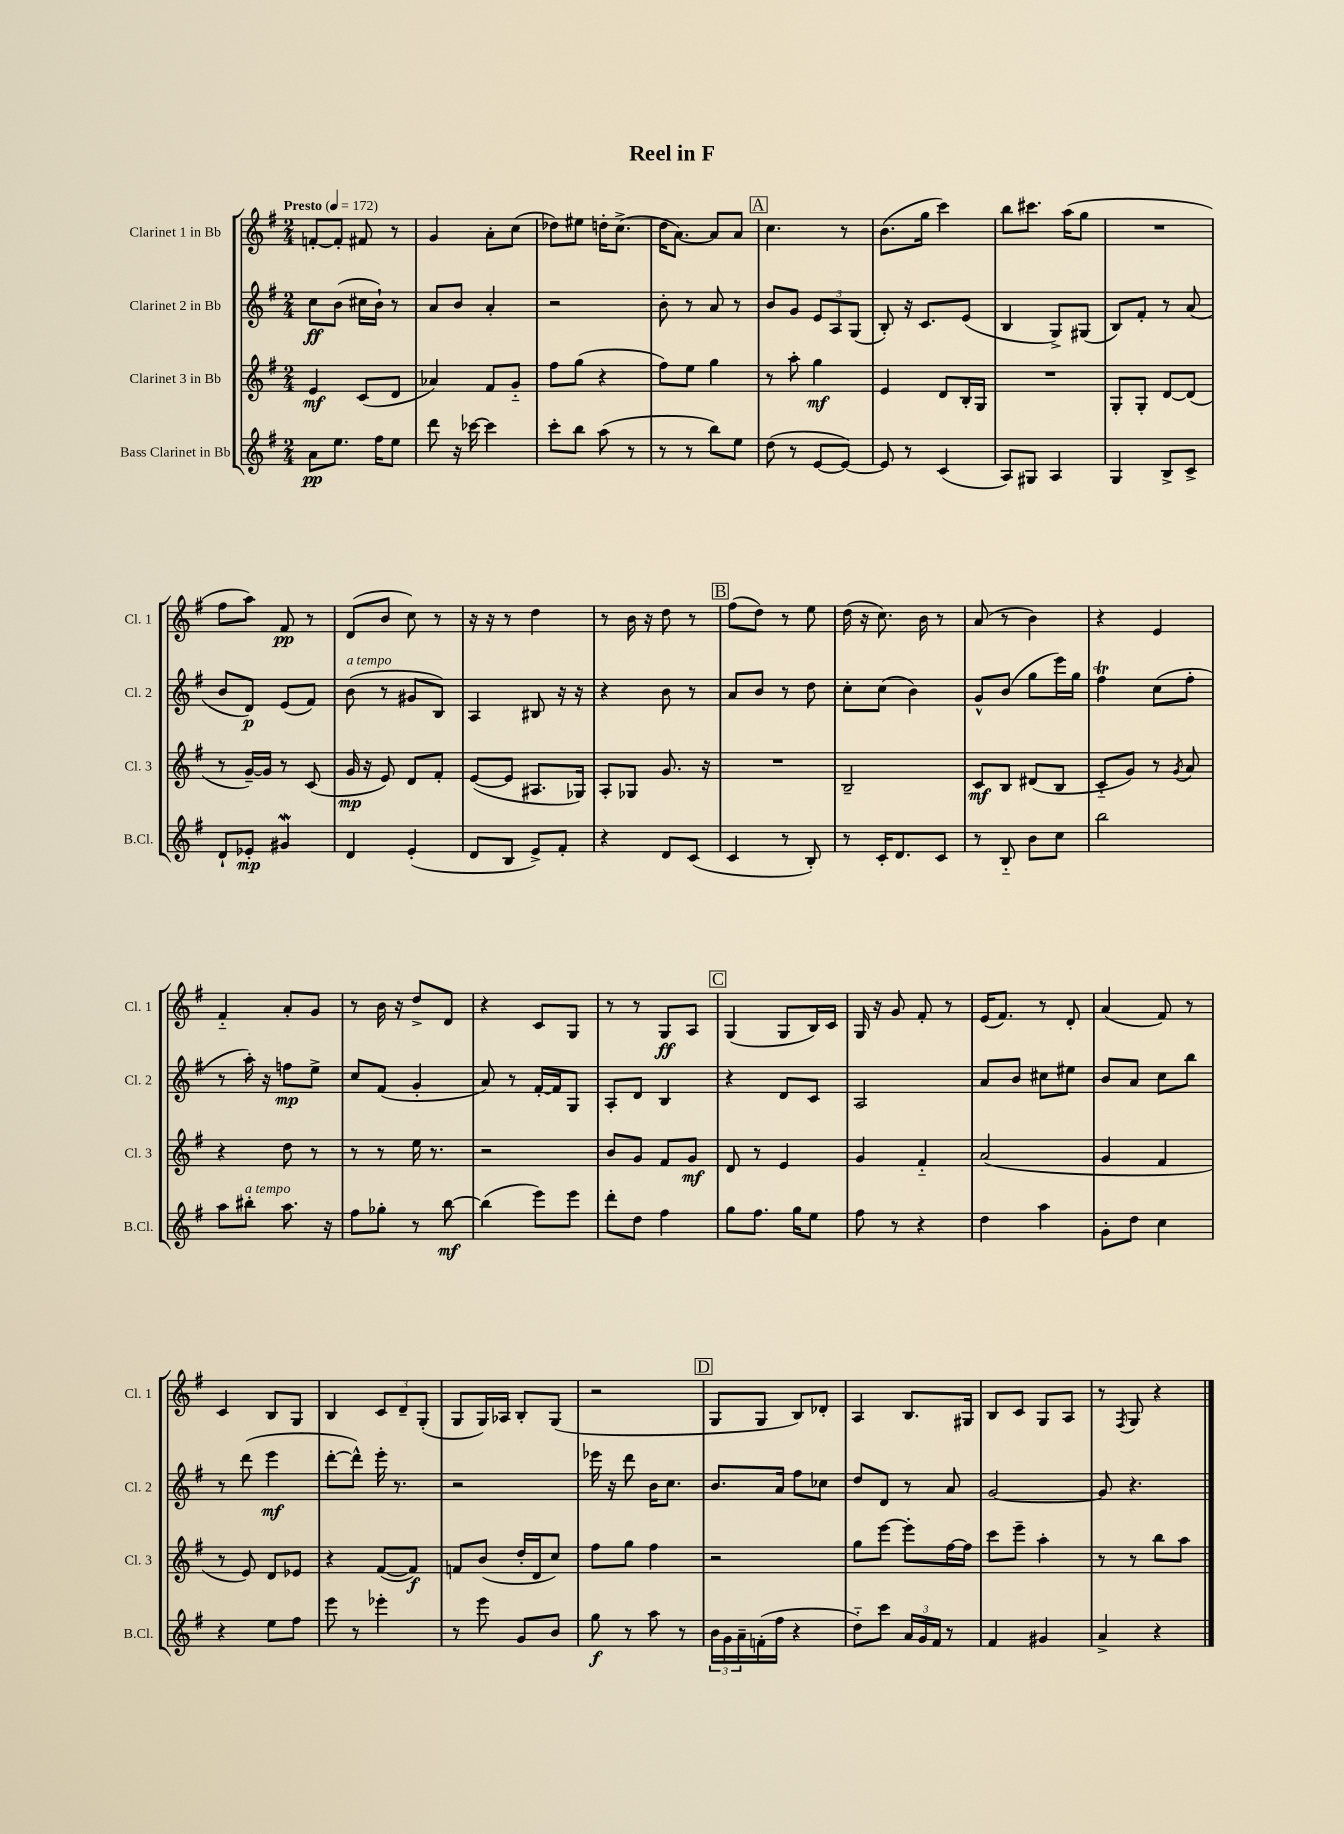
\header { title = "Reel in F" }
<<
\new StaffGroup <<
\new Staff = "s0" \with { instrumentName = "Clarinet 1 in Bb" shortInstrumentName = "Cl. 1" } {
    \clef treble \key g \major \numericTimeSignature \time 2/4 \tempo "Presto" 4 = 172
    f'8~-. f'8-. fis'8 r8 |
    g'4 a'8-. c''8( |
    des''8) eis''8 d''16-. c''8.->( |
    d''16 a'8.~) a'8 a'8 |
    \mark \markup { \box "A" } c''4. r8 |
    b'8.( g''16 c'''4) |
    b''8 cis'''8. a''16( g''8 |
    R2 |
    fis''8 a''8) fis'8\pp r8 |
    d'8( b'8 c''8) r8 |
    r16 r16 r8 d''4 |
    r8 b'16 r16 d''8 r8 |
    \mark \markup { \box "B" } fis''8( d''8) r8 e''8 |
    d''16( r16 c''8.) b'16 r8 |
    a'8( r8 b'4) |
    r4 e'4 |
    fis'4-_ a'8-. g'8 |
    r8 b'16 r16 d''8-> d'8 |
    r4 c'8 g8 |
    r8 r8 g8\ff a8 |
    \mark \markup { \box "C" } g4( g8 b16) c'16 |
    g16 r16 g'8 fis'8-. r8 |
    e'16( fis'8.) r8 d'8-. |
    a'4( fis'8) r8 |
    c'4 b8 g8 |
    b4 \tuplet 3/2 { c'8 d'8-- g8-.( } |
    g8 g16) aes16 b8-. g8( |
    r2 |
    \mark \markup { \box "D" } g8 g8 b8) des'8-. |
    a4 b8. gis16 |
    b8 c'8 g8 a8 |
    r8 \acciaccatura { fis8 } g8 r4 \bar "|." |
}
\new Staff = "s1" \with { instrumentName = "Clarinet 2 in Bb" shortInstrumentName = "Cl. 2" } {
    \clef treble \key g \major \numericTimeSignature \time 2/4
    c''8\ff b'8( cis''16 b'16-!) r8 |
    a'8 b'8 a'4-. |
    r2 |
    b'8-. r8 a'8 r8 |
    \mark \markup { \box "A" } b'8 g'8 \tuplet 3/2 { e'8 a8 g8( } |
    b8-.) r16 c'8. e'8( |
    b4 g8->) gis8( |
    b8) fis'8-. r8 a'8( |
    b'8 d'8\p) e'8( fis'8) |
    b'8^\markup { \italic "a tempo" }( r8 gis'8 b8) |
    a4 bis8 r16 r16 |
    r4 b'8 r8 |
    \mark \markup { \box "B" } a'8 b'8 r8 d''8 |
    c''8-. c''8( b'4) |
    g'8-^ b'8( g''8 e'''16) g''16 |
    fis''4\trill c''8( fis''8-. |
    r8 a''16-.) r16 f''8\mp e''8-> |
    c''8 fis'8( g'4-. |
    a'8) r8 fis'16~-. fis'16 g8 |
    a8-. d'8 b4 |
    \mark \markup { \box "C" } r4 d'8 c'8 |
    a2 |
    a'8 b'8 cis''8 eis''8 |
    b'8 a'8 c''8 b''8 |
    r8 d'''8( e'''4\mf |
    d'''8~-. d'''8-^) e'''16-. r8. |
    r2 |
    ees'''16 r16 d'''8 b'16 c''8. |
    \mark \markup { \box "D" } b'8. a'16 fis''8 ces''8 |
    d''8 d'8 r8 a'8 |
    g'2~ |
    g'8 r4. \bar "|." |
}
\new Staff = "s2" \with { instrumentName = "Clarinet 3 in Bb" shortInstrumentName = "Cl. 3" } {
    \clef treble \key g \major \numericTimeSignature \time 2/4
    e'4\mf c'8( d'8 |
    aes'4) fis'8 g'8-_ |
    fis''8 g''8( r4 |
    fis''8) e''8 g''4 |
    \mark \markup { \box "A" } r8 a''8-. g''4\mf |
    e'4 d'8 b16-. g16 |
    R2 |
    g8-. g8-. d'8~ d'8( |
    r8 g'16~--) g'16 r8 c'8( |
    g'16\mp r16 e'8) d'8 fis'8-. |
    e'8~( e'8 ais8. ges16) |
    a8-. ges8 g'8. r16 |
    \mark \markup { \box "B" } R2 |
    b2-- |
    c'8\mf b8 dis'8( b8 |
    c'8-_ g'8) r8 \acciaccatura { g'8 } a'8 |
    r4 d''8 r8 |
    r8 r8 e''16 r8. |
    r2 |
    b'8 g'8 fis'8 g'8\mf |
    \mark \markup { \box "C" } d'8 r8 e'4 |
    g'4 fis'4-_ |
    a'2( |
    g'4 fis'4 |
    r8 e'8) d'8 ees'8 |
    r4 fis'8~( fis'8\f) |
    f'8 b'8( d''16-. d'16 c''8) |
    fis''8 g''8 fis''4 |
    \mark \markup { \box "D" } r2 |
    g''8 e'''8~ e'''8-. fis''16~ fis''16 |
    c'''8 e'''8-- a''4-. |
    r8 r8 b''8 a''8 \bar "|." |
}
\new Staff = "s3" \with { instrumentName = "Bass Clarinet in Bb" shortInstrumentName = "B.Cl." } {
    \clef treble \key g \major \numericTimeSignature \time 2/4
    a'8\pp e''8. fis''16 e''8 |
    d'''8 r16 ces'''16~ ces'''4 |
    c'''8-. b''8 a''8( r8 |
    r8 r8 b''8) e''8 |
    \mark \markup { \box "A" } d''8( r8 e'8~ e'8~) |
    e'8 r8 c'4( |
    a8) gis8 a4 |
    g4 b8-> c'8-> |
    d'8-! ees'8-.\mp gis'4\mordent |
    d'4 e'4-.( |
    d'8 b8 e'8->) fis'8-. |
    r4 d'8 c'8( |
    \mark \markup { \box "B" } c'4 r8 b8-.) |
    r8 c'16-. d'8. c'8 |
    r8 b8-_ b'8 c''8 |
    b''2 |
    a''8 bis''8-.^\markup { \italic "a tempo" } a''8. r16 |
    fis''8 ges''8-. r8 b''8~\mf |
    b''4( e'''8) e'''8 |
    d'''8-. d''8 fis''4 |
    \mark \markup { \box "C" } g''8 fis''8. g''16 e''8 |
    fis''8 r8 r4 |
    d''4 a''4 |
    g'8-. d''8 c''4 |
    r4 e''8 fis''8 |
    e'''8 r8 ees'''4-. |
    r8 e'''8 g'8 b'8 |
    g''8\f r8 a''8 r8 |
    \mark \markup { \box "D" } \tuplet 3/2 { b'16 g'16 a'16-- } f'16-.( fis''16 r4 |
    d''8-_) c'''8 \tuplet 3/2 { a'16 g'16 fis'16 } r8 |
    fis'4 gis'4 |
    a'4-> r4 \bar "|." |
}
>>
>>
\layout { \context { \Score \remove "Bar_number_engraver" } }
